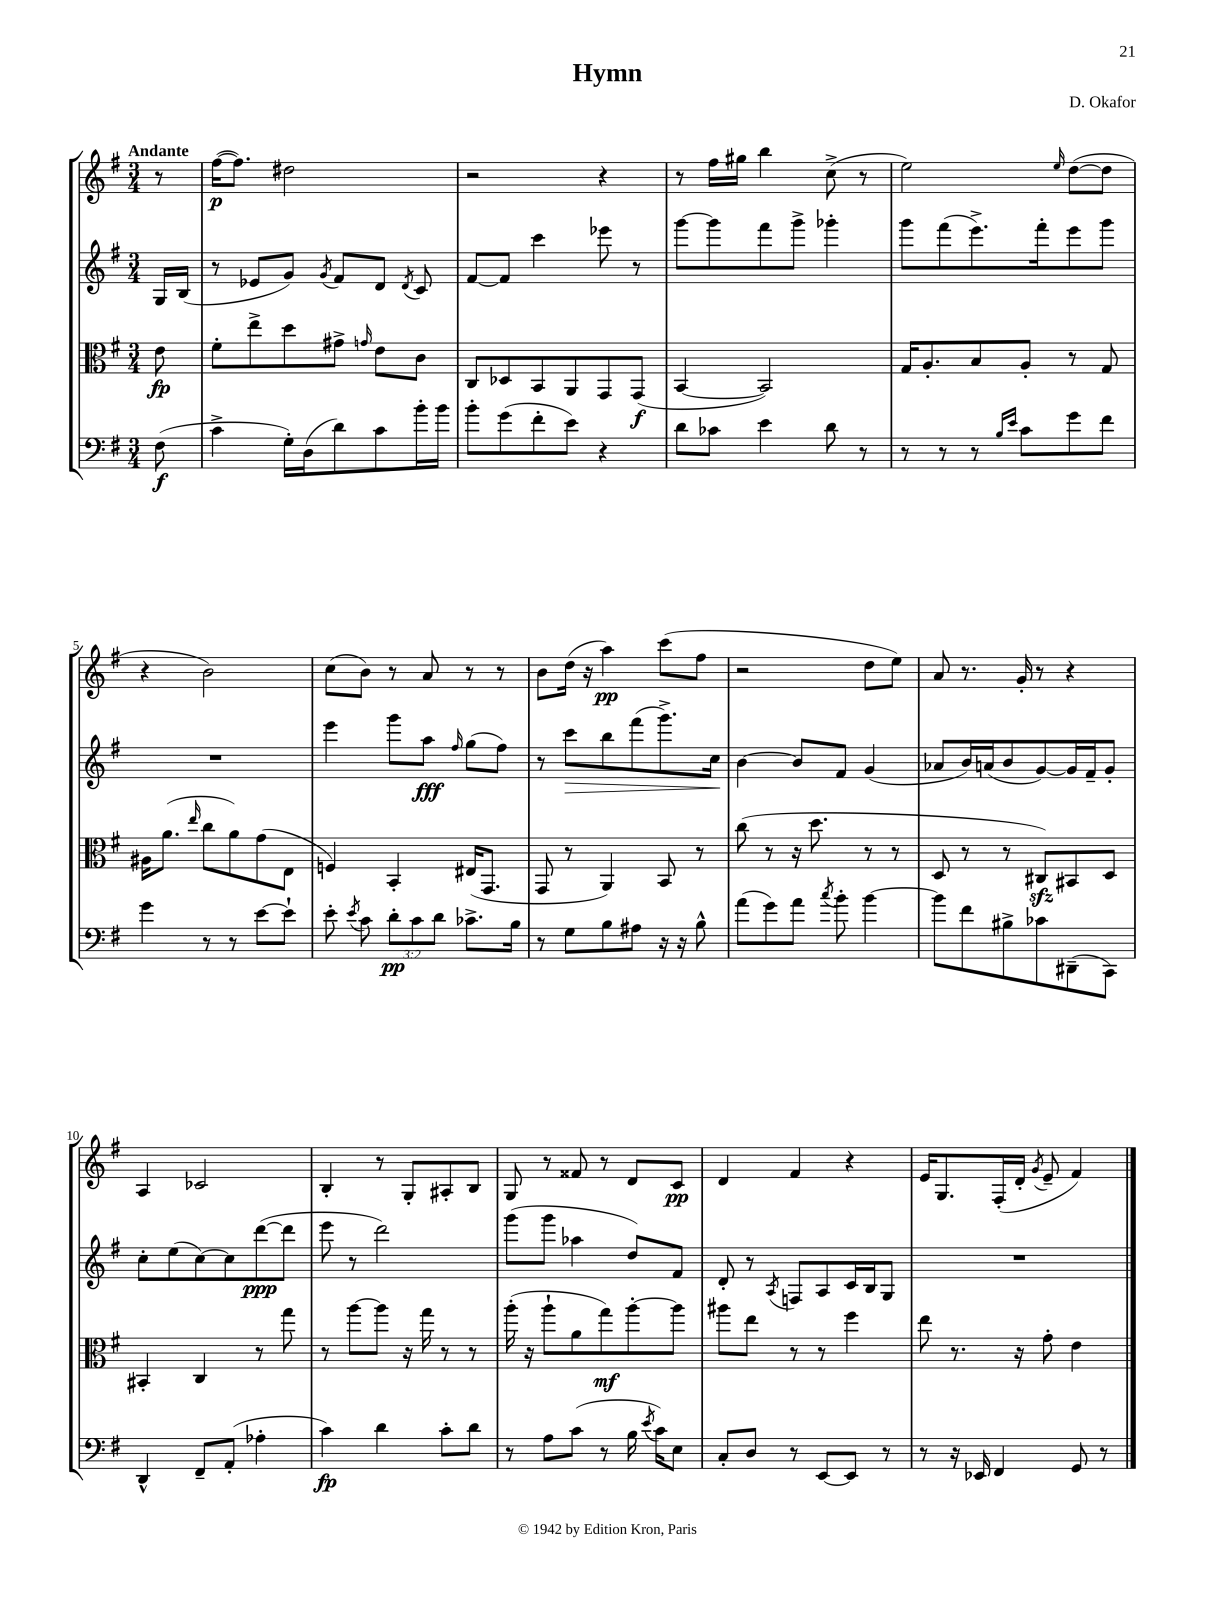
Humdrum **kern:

**kern	**kern	**kern	**kern
*staff4	*staff3	*staff2	*staff1
*clefF4	*clefC3	*clefG2	*clefG2
*k[f#]	*k[f#]	*k[f#]	*k[f#]
*M3/4	*M3/4	*M3/4	*M3/4
(8F#	8e	16G	8r
.	.	(16B	.
=	=	=	=
4c^	8f#'	8r	([16ff#
.	.	.	8.ff#])
.	8ee^	8e-	.
16G')	8dd	8g)	2dd#
(16D	.	.	.
.	.	8qg	.
8d)	8g#^	8f#	.
.	16qqg	.	.
8c	8e	8d	.
.	.	8qd	.
16b'	8c	8c	.
16b	.	.	.
=	=	=	=
8b'	8C	[8f#	2r
(8g	8D-	8f#]	.
8f#'	8BB	4ccc	.
8e)	8AA	.	.
4r	8GG	8eee-	4r
.	(8GG	8r	.
=	=	=	=
8d	[4BB	[8ggg	8r
8c-	.	8ggg]	16ff#
.	.	.	16gg#
4e	2BB])	8fff#	4bb
.	.	8ggg^	.
8d	.	4ggg-'	(8cc^
8r	.	.	8r
=	=	=	=
8r	16G	8ggg	2ee)
.	8.A'	.	.
8r	.	(8fff#	.
8r	8B	8.eee^)	.
16qqB	.	.	.
16qqe	.	.	.
8c	8A'	.	.
.	.	16fff#'	.
.	.	.	16qqee
8g	8r	8eee	([8dd
8f#	8G	8ggg	8dd]
=	=	=	=
4g	16A#	2.r	4r
.	(8.a	.	.
.	16qqee	.	.
8r	8cc	.	2b)
8r	8a)	.	.
[8e	(8g	.	.
8e`]	8E	.	.
=	=	=	=
8e'	4F)	4eee	(8cc
8qe	.	.	.
8c	.	.	8b)
12d'	4BB'	8ggg	8r
12c	.	.	.
.	.	8aa	8a
12d	.	.	.
.	.	16qqff#	.
8.c-^	(16E#	(8gg	8r
.	8.GG	.	.
.	.	8ff#)	8r
16B	.	.	.
=	=	=	=
8r	8GG	8r	8b
8G	8r	8ccc	(16dd
.	.	.	16r
8B	4AA)	8bb	4aa)
8A#	.	(8fff#	.
16r	8BB	8.ggg^)	(8ccc
16r	.	.	.
8B^^	8r	.	8ff#
.	.	16cc	.
=	=	=	=
(8a	(8cc	[4b	2r
8g)	8r	.	.
8a	16r	8b]	.
.	8.dd	.	.
8qcc	.	.	.
8b'	.	8f#	.
[4b	8r	(4g	8dd
.	8r	.	8ee)
=	=	=	=
8b]	8D	8a-	8a
8f#	8r	16b)	8.r
.	.	(16a	.
8B#^	8r	8b	.
.	.	.	16g'
8c-	8C#)	[8g)	8r
(8DD#~	8BB#	16g]	4r
.	.	16f#~	.
8CC)	8D	8g'	.
=	=	=	=
4DD^^	4BB#'	8cc'	4A
.	.	(8ee	.
8FF#~	4C	[8cc)	2c-
(8AA'	.	8cc]	.
4A-'	8r	([8ddd	.
.	8gg	8ddd]	.
=	=	=	=
4c)	8r	8eee	4B'
.	[8aa	8r	.
4d	8aa]	2ddd)	8r
.	16r	.	8G'
.	16gg	.	.
8c'	8r	.	8A#'
8d	8r	.	8B
=	=	=	=
8r	(16aa'	(8ggg	8G
.	16r	.	.
8A	8aa`	8ggg	8r
(8c	8a	4aa-	8f##
8r	8gg)	.	8r
16B	[8aa'	8dd)	8d
8qe	.	.	.
16c)	.	.	.
8E	8aa]	8f#	8c
=	=	=	=
8C'	8aa#	8d'	4d
8D	8ee	8r	.
.	.	8qA	.
8r	8r	8F	4f#
[8EE	8r	8A	.
8EE]	4ff#	16c	4r
.	.	16B	.
8r	.	8G	.
=	=	=	=
8r	8ee	2.r	16e
.	.	.	8.G
16r	8.r	.	.
16EE-	.	.	.
4FF#	.	.	(16F#'
.	16r	.	16d'
.	.	.	8qg
.	8g'	.	8e~
8GG	4e	.	4f#)
8r	.	.	.
==	==	==	==
*-	*-	*-	*-
